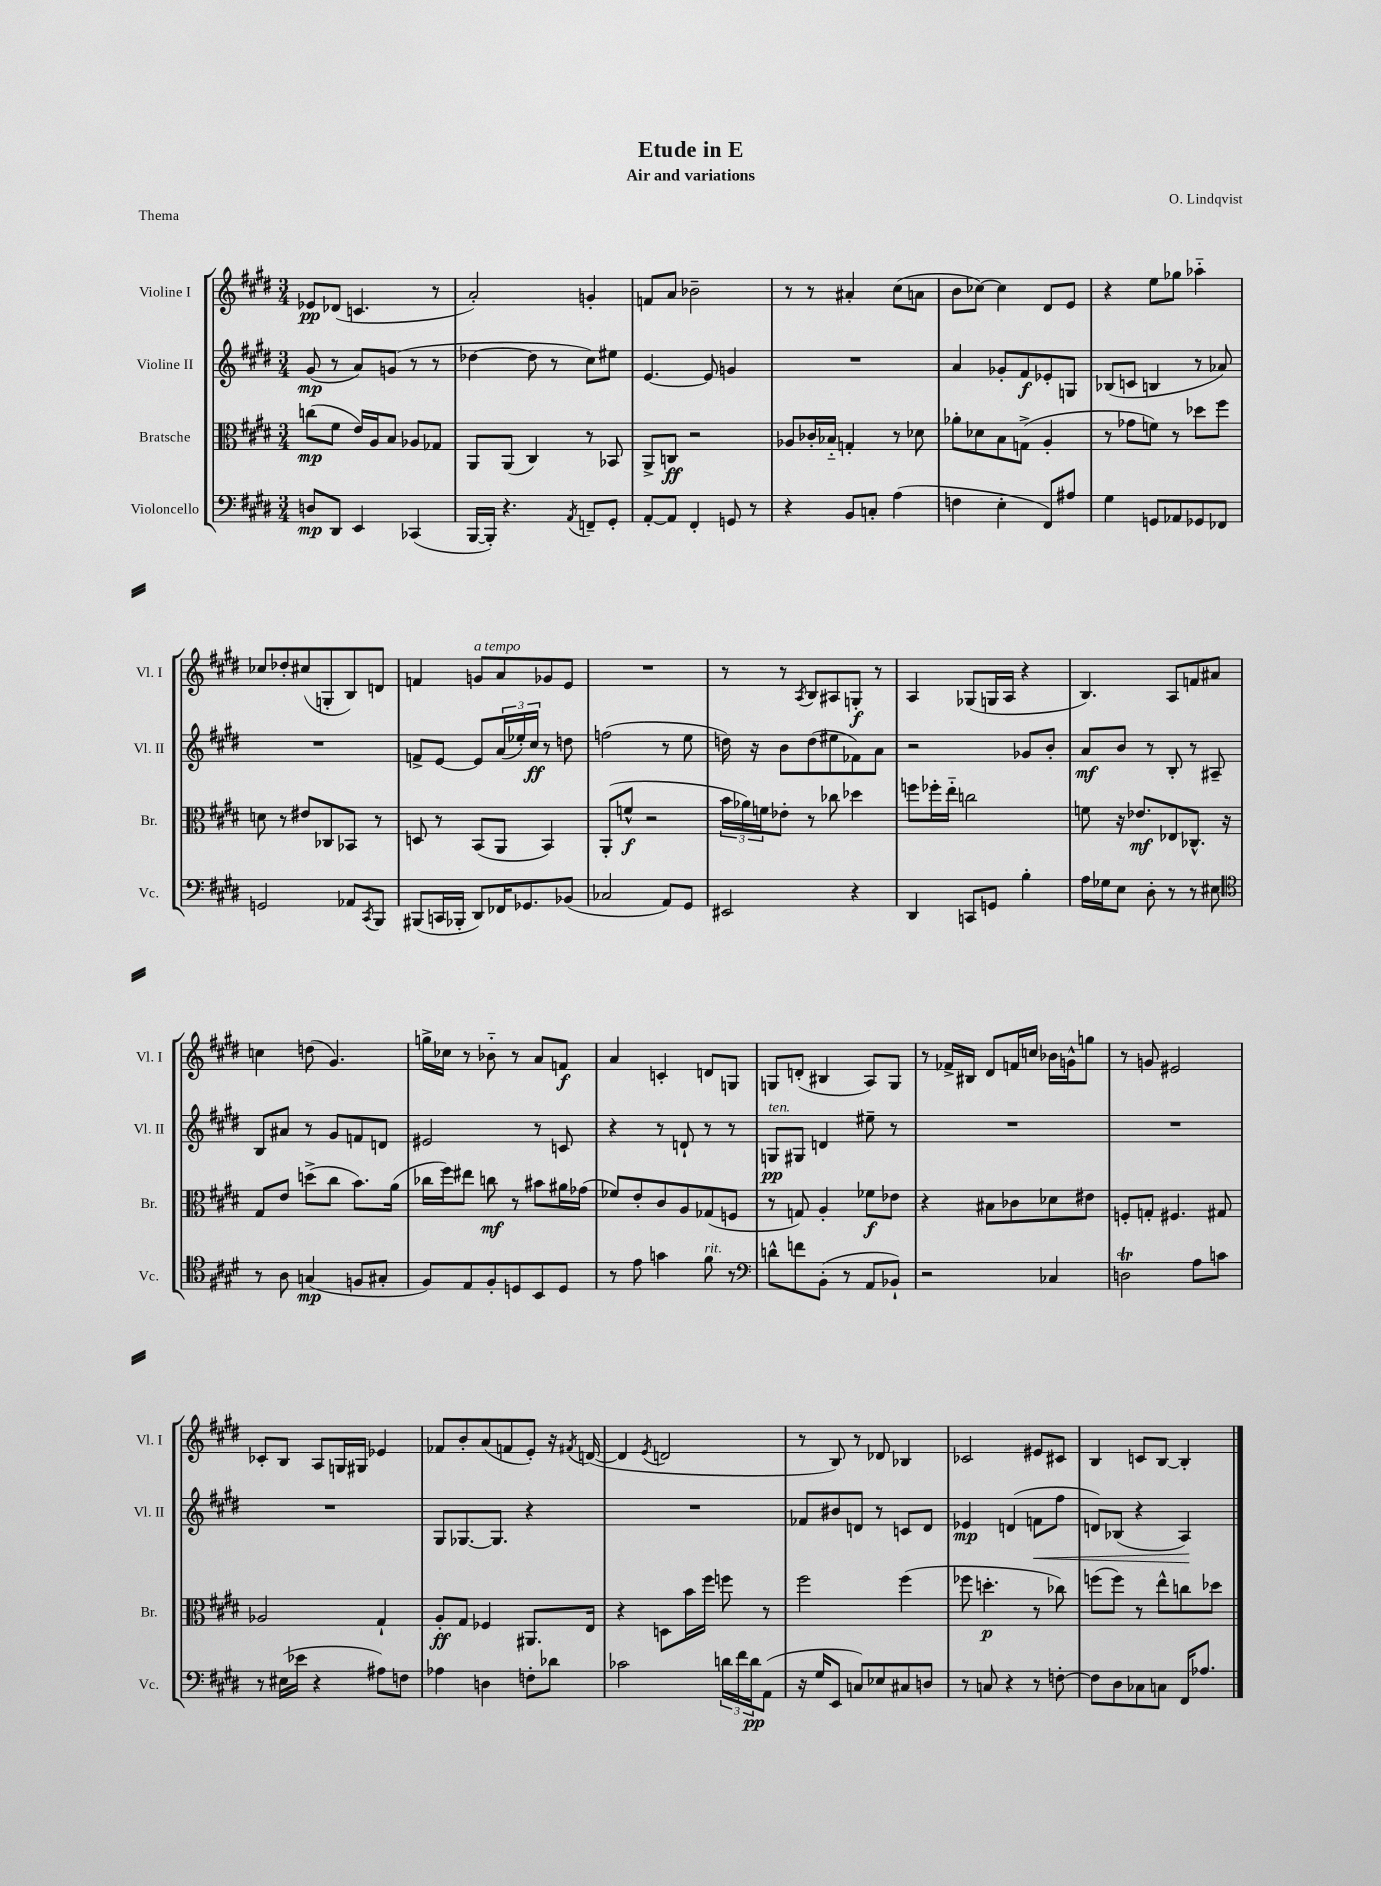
\header { title = "Etude in E" composer = "O. Lindqvist" subtitle = "Air and variations" piece = "Thema" }
<<
\new StaffGroup <<
\new Staff = "s0" \with { instrumentName = "Violine I" shortInstrumentName = "Vl. I" } {
    \clef treble \key e \major \numericTimeSignature \time 3/4
    ees'8\pp des'8( c'4. r8 |
    a'2-.) g'4-. |
    f'8 a'8 bes'2-- |
    r8 r8 ais'4-. cis''8( a'8 |
    b'8 ces''8~) ces''4 dis'8 e'8 |
    r4 e''8 ges''8 aes''4-_ |
    ces''8 des''8-. cis''8( g8-. b8) d'8 |
    f'4 g'8^\markup { \italic "a tempo" } a'8 ges'8 e'8 |
    R2. |
    r8 r8 \acciaccatura { a8 } b8 ais8 g8-.\f r8 |
    a4 ges8( g16 a16 r4 |
    b4.) a8 f'8 ais'8 |
    c''4 d''8( gis'4.) |
    g''16-> ces''16 r8 bes'8-_ r8 a'8 f'8\f |
    a'4 c'4-. d'8 g8 |
    g8 d'8-.( bis4 a8) g8 |
    r8 fes'16-> bis16 dis'8 f'16 c''16 bes'16 g'16-^ g''8 |
    r8 g'8 eis'2 |
    ces'8-. b8 a8 g16 gis16 ees'4 |
    fes'8 b'8-. a'8( f'8 e'8-.) r16 \acciaccatura { fis'8 } d'16~( |
    d'4 \acciaccatura { e'8 } d'2 |
    r8 b8) r8 des'8 bes4 |
    ces'2 eis'8 cis'8 |
    b4 c'8 b8~ b4-. \bar "|." |
}
\new Staff = "s1" \with { instrumentName = "Violine II" shortInstrumentName = "Vl. II" } {
    \clef treble \key e \major \numericTimeSignature \time 3/4
    gis'8\mp( r8 a'8) g'8( r8 r8 |
    des''4~ des''8 r8 cis''8) eis''8 |
    e'4.~ e'8 g'4 |
    R2. |
    a'4 ges'8-. fis'8\f ees'8-. g8 |
    bes8( c'8 b4 r8 aes'8) |
    R2. |
    f'8-> e'8~ e'8 \tuplet 3/2 { a'16( ees''16-.) cis''16\ff } r8 d''8 |
    f''2( r8 e''8 |
    d''16) r16 b'8 d''8( eis''8 fes'8) a'8 |
    r2 ges'8 b'8-. |
    a'8\mf b'8 r8 b8-. r8 ais8-- |
    b8 ais'8 r8 gis'8 f'8 d'8 |
    eis'2 r8 c'8 |
    r4 r8 d'8-! r8 r8 |
    g8\pp^\markup { \italic "ten." } gis8 d'4 eis''8-- r8 |
    R2. |
    R2. |
    R2. |
    gis8 ges8.~ ges8. r4 |
    R2. |
    fes'8 bis'8 d'8 r8 c'8 d'8 |
    ees'4\mp d'4( f'8\< fis''8 |
    d'8) bes8( r4 a4\!) \bar "|." |
}
\new Staff = "s2" \with { instrumentName = "Bratsche" shortInstrumentName = "Br." } {
    \clef alto \key e \major \numericTimeSignature \time 3/4
    c''8\mp( fis'8 e'16) a16 b8 aes8 ges8 |
    a,8 a,8( cis4) r8 bes,8 |
    a,8-> c8\ff r2 |
    aes8 ces'16-. bes16-_ g4-. r8 des'8 |
    aes'8-. des'8 b8 g8->( a4-. |
    r8 ges'8 f'8) r8 des''8 fis''8 |
    d'8 r8 eis'8 ces8 bes,8 r8 |
    d8 r8 b,8( a,8 b,4) |
    a,8-.( f'8-^\f r2 |
    \tuplet 3/2 { b'16 aes'16) f'16 } ees'8-. r8 ces''8 des''4 |
    f''8 fes''16-. e''16-_ c''2 |
    f'8 r16 ees'8.\mf ees8 ces8.-^ r16 |
    gis8 e'8 d''8->( cis''8 b'8.) a'16( |
    ces''16 fis''16) eis''8 c''8\mf r8 bis'8 ais'16 ges'16( |
    fes'8) e'8-. cis'8 a8 ges8( f8 |
    r8 g8) a4-. fes'8\f ees'8 |
    r4 bis8 ces'8 des'8 eis'8 |
    f8-. g8-. fis4. gis8 |
    aes2 gis4-! |
    a8-.\ff gis8 fes4 ais,8. e16 |
    r4 d8 b'16 fis''16 f''8 r8 |
    fis''2 fis''4( |
    fes''8 d''4.-.\p r8 ces''8) |
    f''8( f''8) r8 e''8-^ c''8 des''8 \bar "|." |
}
\new Staff = "s3" \with { instrumentName = "Violoncello" shortInstrumentName = "Vc." } {
    \clef bass \key e \major \numericTimeSignature \time 3/4
    d8\mp dis,8 e,4 ces,4( |
    b,,16~ b,,16-.) r4. \acciaccatura { a,8 } f,8-- gis,8-. |
    a,8~-. a,8 fis,4-. g,8 r8 |
    r4 b,8 c8-. a4( |
    f4 e4-. fis,8) ais8 |
    gis4 g,8 aes,8 ges,8 fes,8 |
    g,2 aes,8 \acciaccatura { cis,8 } b,,8 |
    bis,,8( c,16 bes,,16-. dis,8) fes,16 ges,8. bes,8( |
    ces2 a,8) gis,8 |
    eis,2 r4 |
    dis,4 c,8 g,8 b4-. |
    a16 ges16 e8 dis8-. r8 r8 eis8 |
    \clef tenor r8 a8 g4\mp( f8 gis8-. |
    fis8) e8 fis8-. d8 b,8 d8 |
    r8 e'8 g'4 fis'8^\markup { \italic "rit." } r8 |
    \clef bass d'8-^ f'8 b,8-.( r8 a,8 bes,8-!) |
    r2 ces4 |
    d2\trill a8 c'8 |
    r8 eis16( ees'16 r4 ais8) f8 |
    aes4 d4 f8-. des'8 |
    ces'2 \tuplet 3/2 { d'16 fis'16 d'16\pp } a,8( |
    r16 gis16 e,8 c8) ees8 cis8 d8 |
    r8 c8 r4 r8 f8~-. |
    f8 dis8 ces8 c8 fis,16 aes8. \bar "|." |
}
>>
>>
\layout { \context { \Score \remove "Bar_number_engraver" } }
